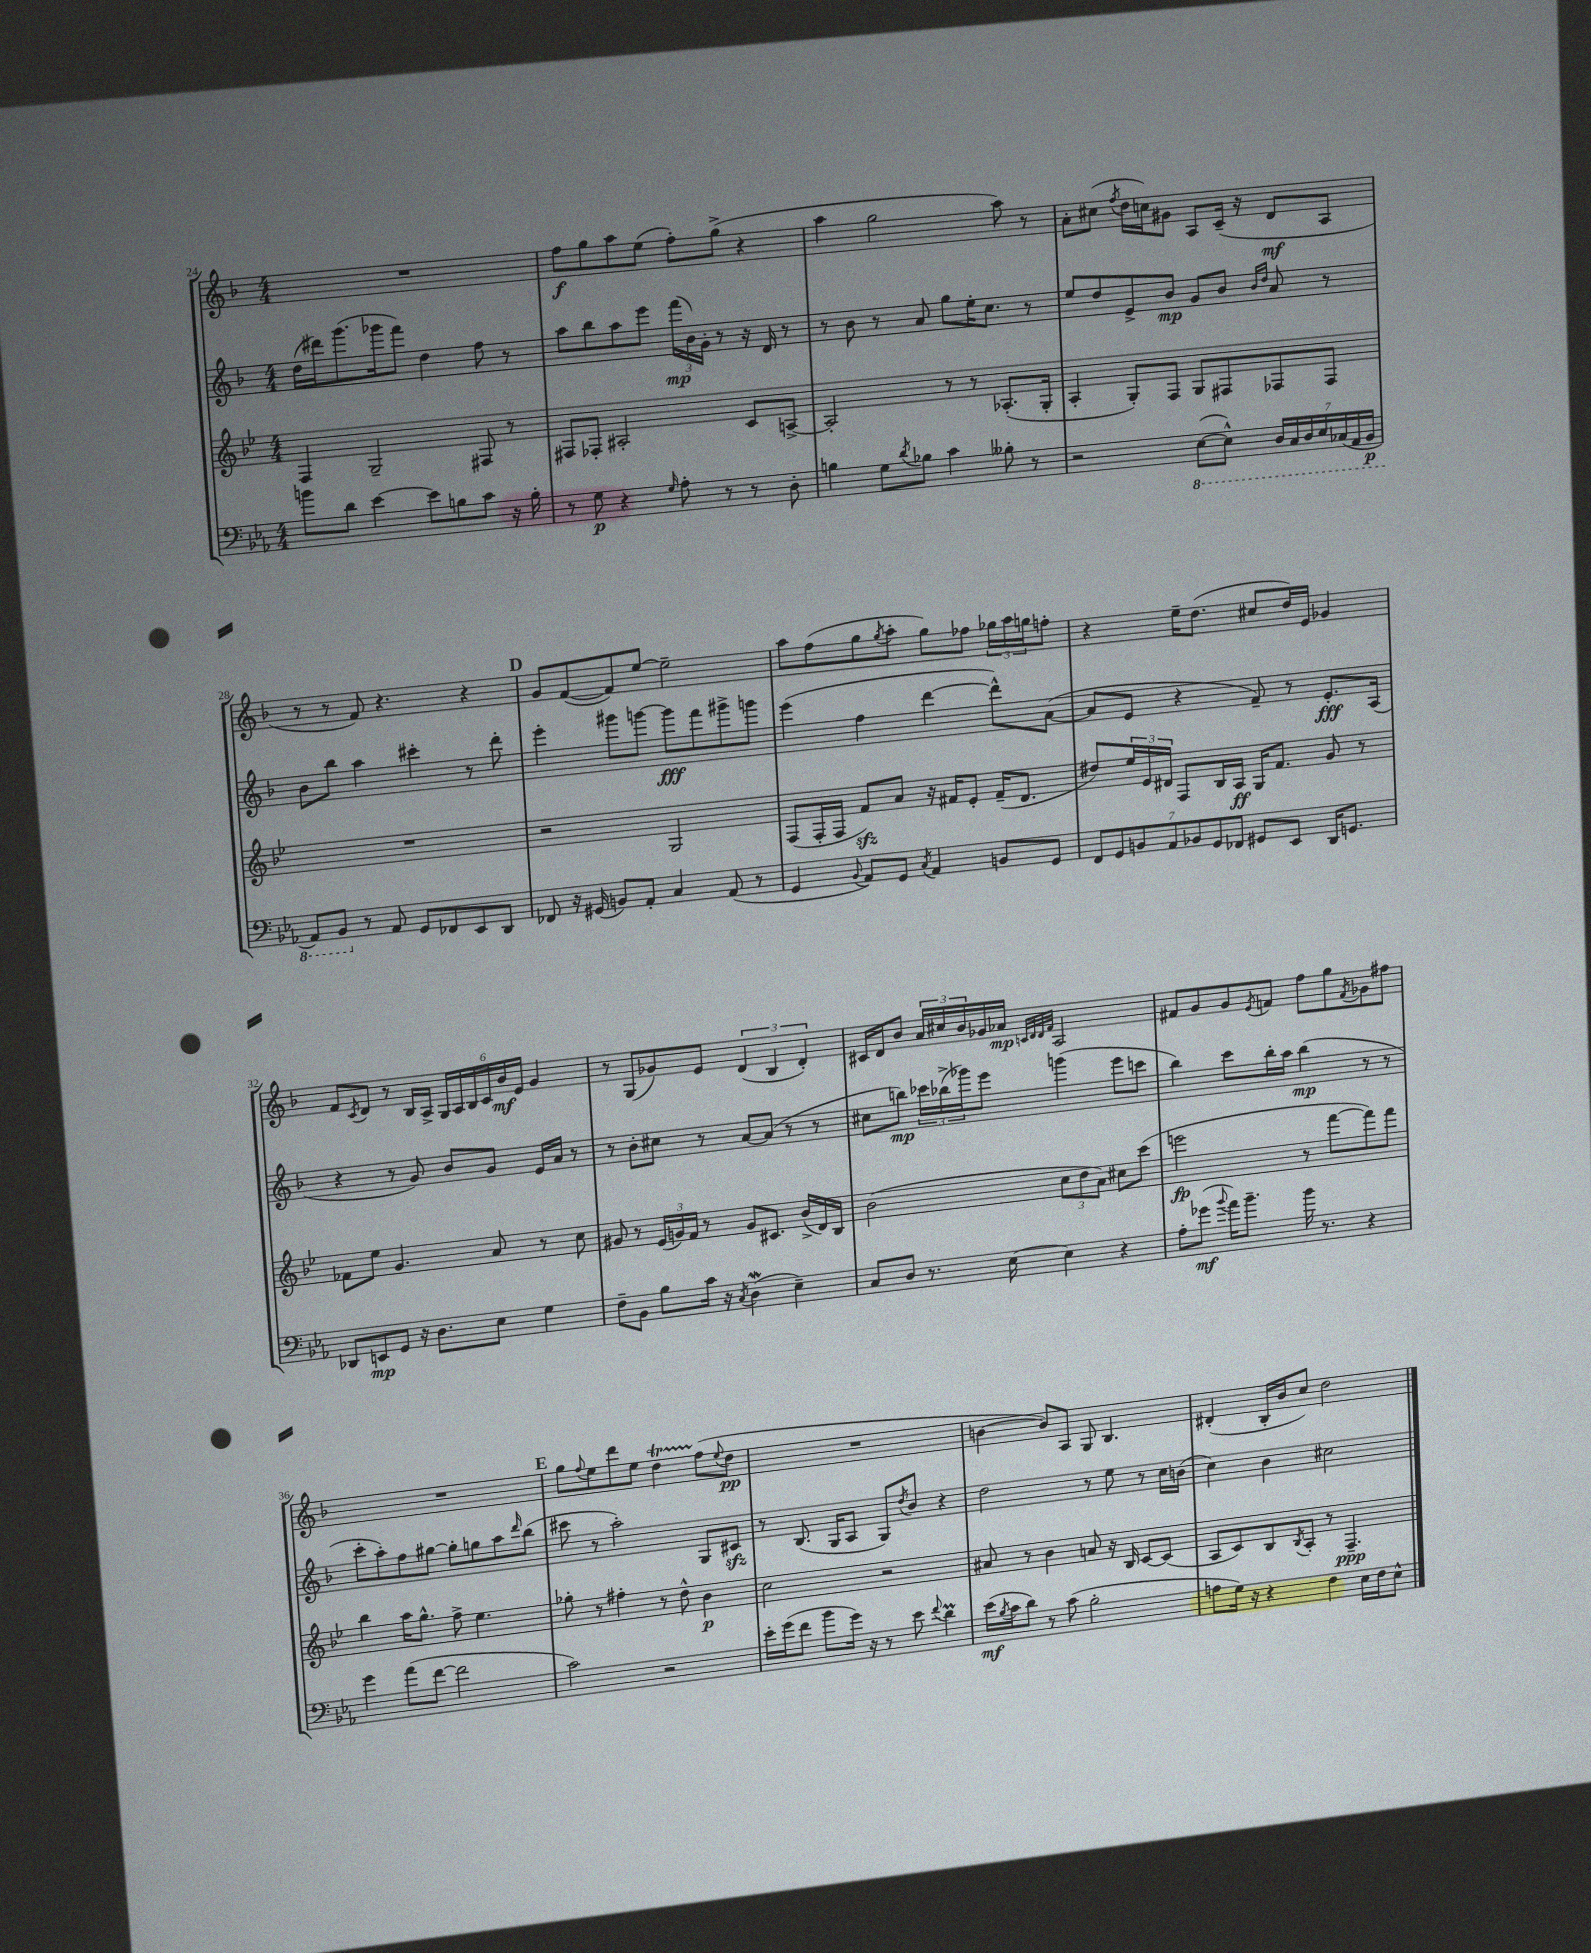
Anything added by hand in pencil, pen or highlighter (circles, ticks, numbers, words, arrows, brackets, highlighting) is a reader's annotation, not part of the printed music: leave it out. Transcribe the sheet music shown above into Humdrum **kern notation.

**kern	**dynam	**kern	**dynam	**kern	**dynam	**kern	**dynam
*part4	*part4	*part3	*part3	*part2	*part2	*part1	*part1
*staff4	*staff4	*staff3	*staff3	*staff2	*staff2	*staff1	*staff1
*clefF4	*	*clefG2	*	*clefG2	*	*clefG2	*
*k[b-e-a-]	*	*k[b-e-]	*	*k[b-]	*	*k[b-]	*
*M4/4	*	*M4/4	*	*M4/4	*	*M4/4	*
=24	=24	=24	=24	=24	=24	=24	=24
8bn\L	.	4F/	.	(16dd\LL	.	1r	.
.	.	.	.	16ddd#X\J)	.	.	.
8d\J	.	.	.	(8.ggg\	.	.	.
[4e-\	.	2G~/	.	.	.	.	.
.	.	.	.	16ggg-X\k	.	.	.
.	.	.	.	8fff\J)	.	.	.
8e-\L]	.	.	.	4dd\	.	.	.
8Bn\	.	.	.	.	.	.	.
8c\J	.	8F#X/	.	8ff\	.	.	.
16r	.	8r	.	8r	.	.	.
16B'\	.	.	.	.	.	.	.
=25	=25	=25	=25	=25	=25	=25	=25
8r	.	8F#X/L	.	8aa\L	.	8ff\L	f
8G\	p	8F-X'/J	.	8bb-\	.	8gg\	.
4r	.	2A#X'/	.	8aa\	.	8aa\	.
.	.	.	.	8eee\J	.	(8ee\J	.
16qqG/	.	.	.	.	.	.	.
8A-'\	.	.	.	(24fff\LL	mp	8ff'\L)	.
.	.	.	.	24b-\)	.	.	.
.	.	.	.	24g'\JJ	.	.	.
8r	.	.	.	8r	.	(8gg^\J	.
8r	.	8c/L	.	16r	.	4r	.
.	.	.	.	16d/	.	.	.
8D'\	.	[8An^/J	.	8r	.	.	.
=26	=26	=26	=26	=26	=26	=26	=26
4Bn\	.	2A'/]	.	8r	.	4aa\	.
.	.	.	.	8b-\	.	.	.
8G\L	.	.	.	8r	.	2gg\	.
8qd/	.	.	.	.	.	.	.
8B-X\J	.	.	.	8a/	.	.	.
4c\	.	8r	.	8gg\L	.	.	.
.	.	8r	.	16ee'\K	.	.	.
.	.	.	.	8.cc\J	.	.	.
8B--X'\	.	(8.A-X'/L	.	.	.	8aa\)	.
8r	.	.	.	8r	.	8r	.
.	.	16G'/Jk	.	.	.	.	.
=27	=27	=27	=27	=27	=27	=27	=27
2r	.	4A'/	.	8ee/L	.	8a'\L	.
.	.	.	.	8dd/	.	(8cc#X\J	.
.	.	.	.	.	.	8qff/	.
.	.	8G'/L)	.	8e^/	.	16dd\LL	.
.	.	.	.	.	.	16ccn\J)	.
.	.	8F/J	.	8b-/J	mp	8g#X\J	.
*8ba	*	*	*	*	*	*	*
([8EE-\L	.	8G/L	.	8g/L	.	8A/L	.
8EE-^^\J])	.	8F#X/	.	8b-/J	.	(16c~/Jk	.
.	.	.	.	.	.	16r	.
.	.	.	.	16qqb-/LL	.	.	.
.	.	.	.	16qqdd/JJ	.	.	.
28DD/LL	.	8F-X/	.	8a/	.	8d/L	mf
28CC/	.	.	.	.	.	.	.
28DD/	.	.	.	.	.	.	.
28EE-/	.	.	.	.	.	.	.
.	.	8F-/J	.	8r	.	8A/J	.
(28CC-X/	.	.	.	.	.	.	.
28AAA-/	.	.	.	.	.	.	.
28BBB-/JJ	p	.	.	.	.	.	.
!!LO:LB:g=z
=28	=28	=28	=28	=28	=28	=28	=28
8AAA-/L)	.	1r	.	8b-\L	.	8r	.
8BBB-/J	.	.	.	8bb-\J	.	8r	.
*X8ba	*	*	*	*	*	*	*
8r	.	.	.	4aa\	.	8f/)	.
8AA-/	.	.	.	.	.	4.r	.
8GG/L	.	.	.	4ccc#X'\	.	.	.
8FF-X/	.	.	.	.	.	.	.
8EE-/	.	.	.	8r	.	4r	.
8DD/J	.	.	.	8ddd'\	.	.	.
!!LO:REH:place=s1:t=D
=29	=29	=29	=29	=29	=29	=29	=29
8FF-X/	.	2r	.	4eee'\	.	8g/L	.
16r	.	.	.	.	.	([8f/	.
(16GG#X/	.	.	.	.	.	.	.
8BBn/L)	.	.	.	8ggg#X\L	.	8f/])	.
8AA-'/J	.	.	.	[8gggn\J	.	[8ee/J	.
4C/	.	2G/	.	8ggg\L]	fff	2ee~\]	.
.	.	.	.	8fff\	.	.	.
(8AA-/	.	.	.	8ggg#X^\	.	.	.
8r	.	.	.	8gggn\J	.	.	.
=30	=30	=30	=30	=30	=30	=30	=30
4GG/	.	(8F/L	.	(4eee\	.	8aa\L	.
.	.	16F'/L	.	.	.	(8ff\	.
.	.	16F/JJ	.	.	.	.	.
8qqBB-/	.	.	.	.	.	.	.
8AA-/L)	.	8fzz/L)	.	4ff\	.	8gg\	.
.	.	.	.	.	.	8qgg/	.
8GG/J	.	8a/J	.	.	.	8aa'\J	.
8qC/	.	.	.	.	.	.	.
4AA-/	.	16r	.	[4ddd\	.	8gg\L)	.
.	.	16f#X/KL	.	.	.	.	.
.	.	8e-'/J	.	.	.	8ff-X\J	.
8BBn/L	.	(16f#~/KL	.	8ddd^^\L])	.	24gg-X\LL	.
.	.	.	.	.	.	24aa\	.
.	.	8.d/J	.	.	.	.	.
.	.	.	.	.	.	24ggn\J	.
8GG/J	.	.	.	([8a\J	.	8ffn'\J	.
=31	=31	=31	=31	=31	=31	=31	=31
14FF/L	.	8dd#X/L)	.	8a/L]	.	4r	.
14GG/	.	.	.	.	.	.	.
.	.	24ee-/L	.	8e/J	.	.	.
14BBn/	.	.	.	.	.	.	.
.	.	24e-/	.	.	.	.	.
.	.	24d#X/JJ	.	.	.	.	.
14AA-/	.	.	.	.	.	.	.
.	.	8F/L	.	4r	.	16ee~\KL	.
14BB-X/	.	.	.	.	.	.	.
.	.	.	.	.	.	(8.dd\J	.
14GG/	.	.	.	.	.	.	.
.	.	16B-/L	.	.	.	.	.
14FF-X/J	.	.	.	.	.	.	.
.	.	16A/JJ	ff	.	.	.	.
8GG#X/L	.	16G/KL	.	8f~/)	.	8cc#X/L	.
.	.	8.f/J	.	.	.	.	.
8EE-/J	.	.	.	8r	.	16dd/L)	.
.	.	.	.	.	.	16e/JJ	.
16DD/KL	.	8g/	.	8.e'/L	fff	4g-X/	.
8.GGn/J	.	.	.	.	.	.	.
.	.	8r	.	.	.	.	.
.	.	.	.	(16A/Jk	.	.	.
!!LO:LB:g=z
=32	=32	=32	=32	=32	=32	=32	=32
8DD-X/L	.	8f-X\L	.	4r	.	8f/L	.
.	.	.	.	.	.	8qc/	.
8EEn/	mp	8ee-\J	.	.	.	8d/J	.
8GG/J	.	4.g/	.	8r	.	8r	.
16r	.	.	.	8g/)	.	16B-/LL	.
8.D\L	.	.	.	.	.	16A^/JJ	.
.	.	.	.	8b-/L	.	24G/LL	.
.	.	.	.	.	.	24A/	.
.	.	.	.	.	.	24B-/	.
8E-\J	.	8a/	.	8g/J	.	24c/	.
.	.	.	.	.	.	24b-/	mf
.	.	.	.	.	.	24e/JJ	.
4G\	.	8r	.	16e/LL	.	4g/	.
.	.	.	.	16a/JJ	.	.	.
.	.	8cc\	.	8r	.	.	.
=33	=33	=33	=33	=33	=33	=33	=33
8F~\L	.	8g#X/	.	8r	.	8r	.
8BB-\J	.	8r	.	8b-'\L	.	(8G/L	.
8B-\L	.	(24e-/LL	.	8cc#X\J	.	8g-X/)	.
.	.	24gn/)	.	.	.	.	.
.	.	24f/JJ	.	.	.	.	.
16c\Jk	.	8r	.	8r	.	8e/J	.
16r	.	.	.	.	.	.	.
8qC/	.	.	.	.	.	.	.
(4DW\	.	8g/L	.	[8a/L	.	(6d/	.
.	.	8.c#X/J	.	(8a/J]	.	.	.
.	.	.	.	.	.	6B-/	.
4E-~\)	.	.	.	8r	.	.	.
.	.	(16b-^/LL	.	.	.	.	.
.	.	.	.	.	.	6d'/)	.
.	.	16d/)	.	8r	.	.	.
.	.	16B-/JJ	.	.	.	.	.
=34	=34	=34	=34	=34	=34	=34	=34
8C/L	.	(2b-\	.	8cc#X\L	.	16c#X/LL	.
.	.	.	.	.	.	16d/J	.
8D/J	.	.	.	8bbn\J)	mp	8b-/J	.
8.r	.	.	.	24ccc-X\LL	.	24a/LL	.
.	.	.	.	(24bb-X^\	.	24cc#X/	.
.	.	.	.	24ggg-X\J)	.	24b-/	.
.	.	.	.	8eee\J	.	16g-X/	.
[16E-\	.	.	.	.	.	16a-X/JJ	mp
.	.	.	.	.	.	32qqcn/LLL	.
.	.	.	.	.	.	32qqd/	.
.	.	.	.	.	.	32qqd/	.
.	.	.	.	.	.	32qqf/JJJ	.
4E-\]	.	12cc\L	.	(4gggn\	.	2A/	.
.	.	12dd\	.	.	.	.	.
.	.	12a\J)	.	.	.	.	.
4r	.	8cc#X\L	.	8eee\L	.	.	.
.	.	(8ccc\J	.	8cccn\J	.	.	.
=35	=35	=35	=35	=35	=35	=35	=35
8A-'\L	.	2eeen\	fp	4bb-\)	.	8f#X/L	.
(8g-X\J	mf	.	.	.	.	8g/	.
8qqb-/	.	.	.	.	.	.	.
16a-\KL)	.	.	.	8ccc\L	.	8g/	.
8.b-~\J	.	.	.	.	.	.	.
.	.	.	.	.	.	8qe/	.
.	.	.	.	16bb-'\L	.	8fn/J	.
.	.	.	.	16aa\JJ	.	.	.
16b-\	.	8r	.	(4bb-\	mp	8ff\L	.
8.r	.	.	.	.	.	.	.
.	.	[8fff\L	.	.	.	8gg\	.
.	.	.	.	.	.	8qf/	.
4r	.	8fff\])	.	8r	.	8g-X\	.
.	.	8fff\J	.	8r	.	8ff#X\J	.
!!LO:LB:g=z
=36	=36	=36	=36	=36	=36	=36	=36
4g\	.	4bb-\	.	8ccc'\L	.	1r	.
.	.	.	.	8aa'\)	.	.	.
(8a-\L	.	16aa\KL	.	8ff\	.	.	.
.	.	8.gg^^\J	.	.	.	.	.
[8f\J	.	.	.	[8gg#X\J	.	.	.
2f\]	.	8ff^\	.	8gg#'\L]	.	.	.
.	.	4.ee-\	.	8ggn\	.	.	.
.	.	.	.	8aa\	.	.	.
.	.	.	.	16qqddd/	.	.	.
.	.	.	.	(8bb-\J	.	.	.
!!LO:REH:place=s1:t=E
=37	=37	=37	=37	=37	=37	=37	=37
2c\)	.	8gg-X'\	.	8ccc#X\	.	8gg\L	.
.	.	.	.	.	.	8qqff/	.
.	.	8r	.	8r	.	8ee\	.
.	.	4ff#X'\	.	2aa'\)	.	8ddd\	.
.	.	.	.	.	.	8ee\J	.
2r	.	8r	.	.	.	4ddT\	.
.	.	8dd^^\	.	.	.	.	.
.	.	4b-\	p	8G/L	.	(8ff\L	.
.	.	.	.	.	.	8qqee/	.
.	.	.	.	8c#Xzz/J	.	8dd\J	pp
=38	=38	=38	=38	=38	=38	=38	=38
16e-'\LL	.	2cc\	.	8r	.	1r	.
(16g\J	.	.	.	.	.	.	.
8f\J	.	.	.	(8.B-/	.	.	.
8b-\L	.	.	.	.	.	.	.
.	.	.	.	16G/KL	.	.	.
16g\Jk)	.	.	.	8A/J	.	.	.
16r	.	.	.	.	.	.	.
8r	.	2r	.	8G/L)	.	.	.
.	.	.	.	8qdd/	.	.	.
8e-\	.	.	.	8b-/J	.	.	.
8qqf/	.	.	.	.	.	.	.
4dm\	.	.	.	4r	.	.	.
=39	=39	=39	=39	=39	=39	=39	=39
(16e-\LL	mf	8a#X/	.	2dd\	.	[4bn\	.
8qB-/	.	.	.	.	.	.	.
16c\J	.	.	.	.	.	.	.
8d\J)	.	8r	.	.	.	.	.
8r	.	4b-\	.	.	.	8b/L])	.
(8c\	.	.	.	.	.	8A/J	.
2B-'\	.	8an/	.	8r	.	8G/	.
.	.	16r	.	8ee\	.	4.B-/	.
.	.	16B-/	.	.	.	.	.
.	.	[8c/L	.	8r	.	.	.
.	.	(8c/J]	.	16cc\LL	.	.	.
.	.	.	.	(16bn\JJ	.	.	.
=40	=40	=40	=40	=40	=40	=40	=40
8An\L	.	8A/L	.	4cc\)	.	(4d#X'/	.
16G\Jk)	.	8c/)	.	.	.	.	.
16r	.	.	.	.	.	.	.
4r	.	8B-/	.	4b-\	.	16B-'/LL	.
.	.	.	.	.	.	16b-/J	.
.	.	8qB-/	.	.	.	.	.
.	.	8A'/J	.	.	.	8cc/J)	.
4F\	.	8r	.	2cc#X\	.	2dd\	.
.	.	4.F~/	ppp	.	.	.	.
16E-\LL	.	.	.	.	.	.	.
16F\J	.	.	.	.	.	.	.
8E-^^\J	.	.	.	.	.	.	.
==	==	==	==	==	==	==	==
*-	*-	*-	*-	*-	*-	*-	*-
